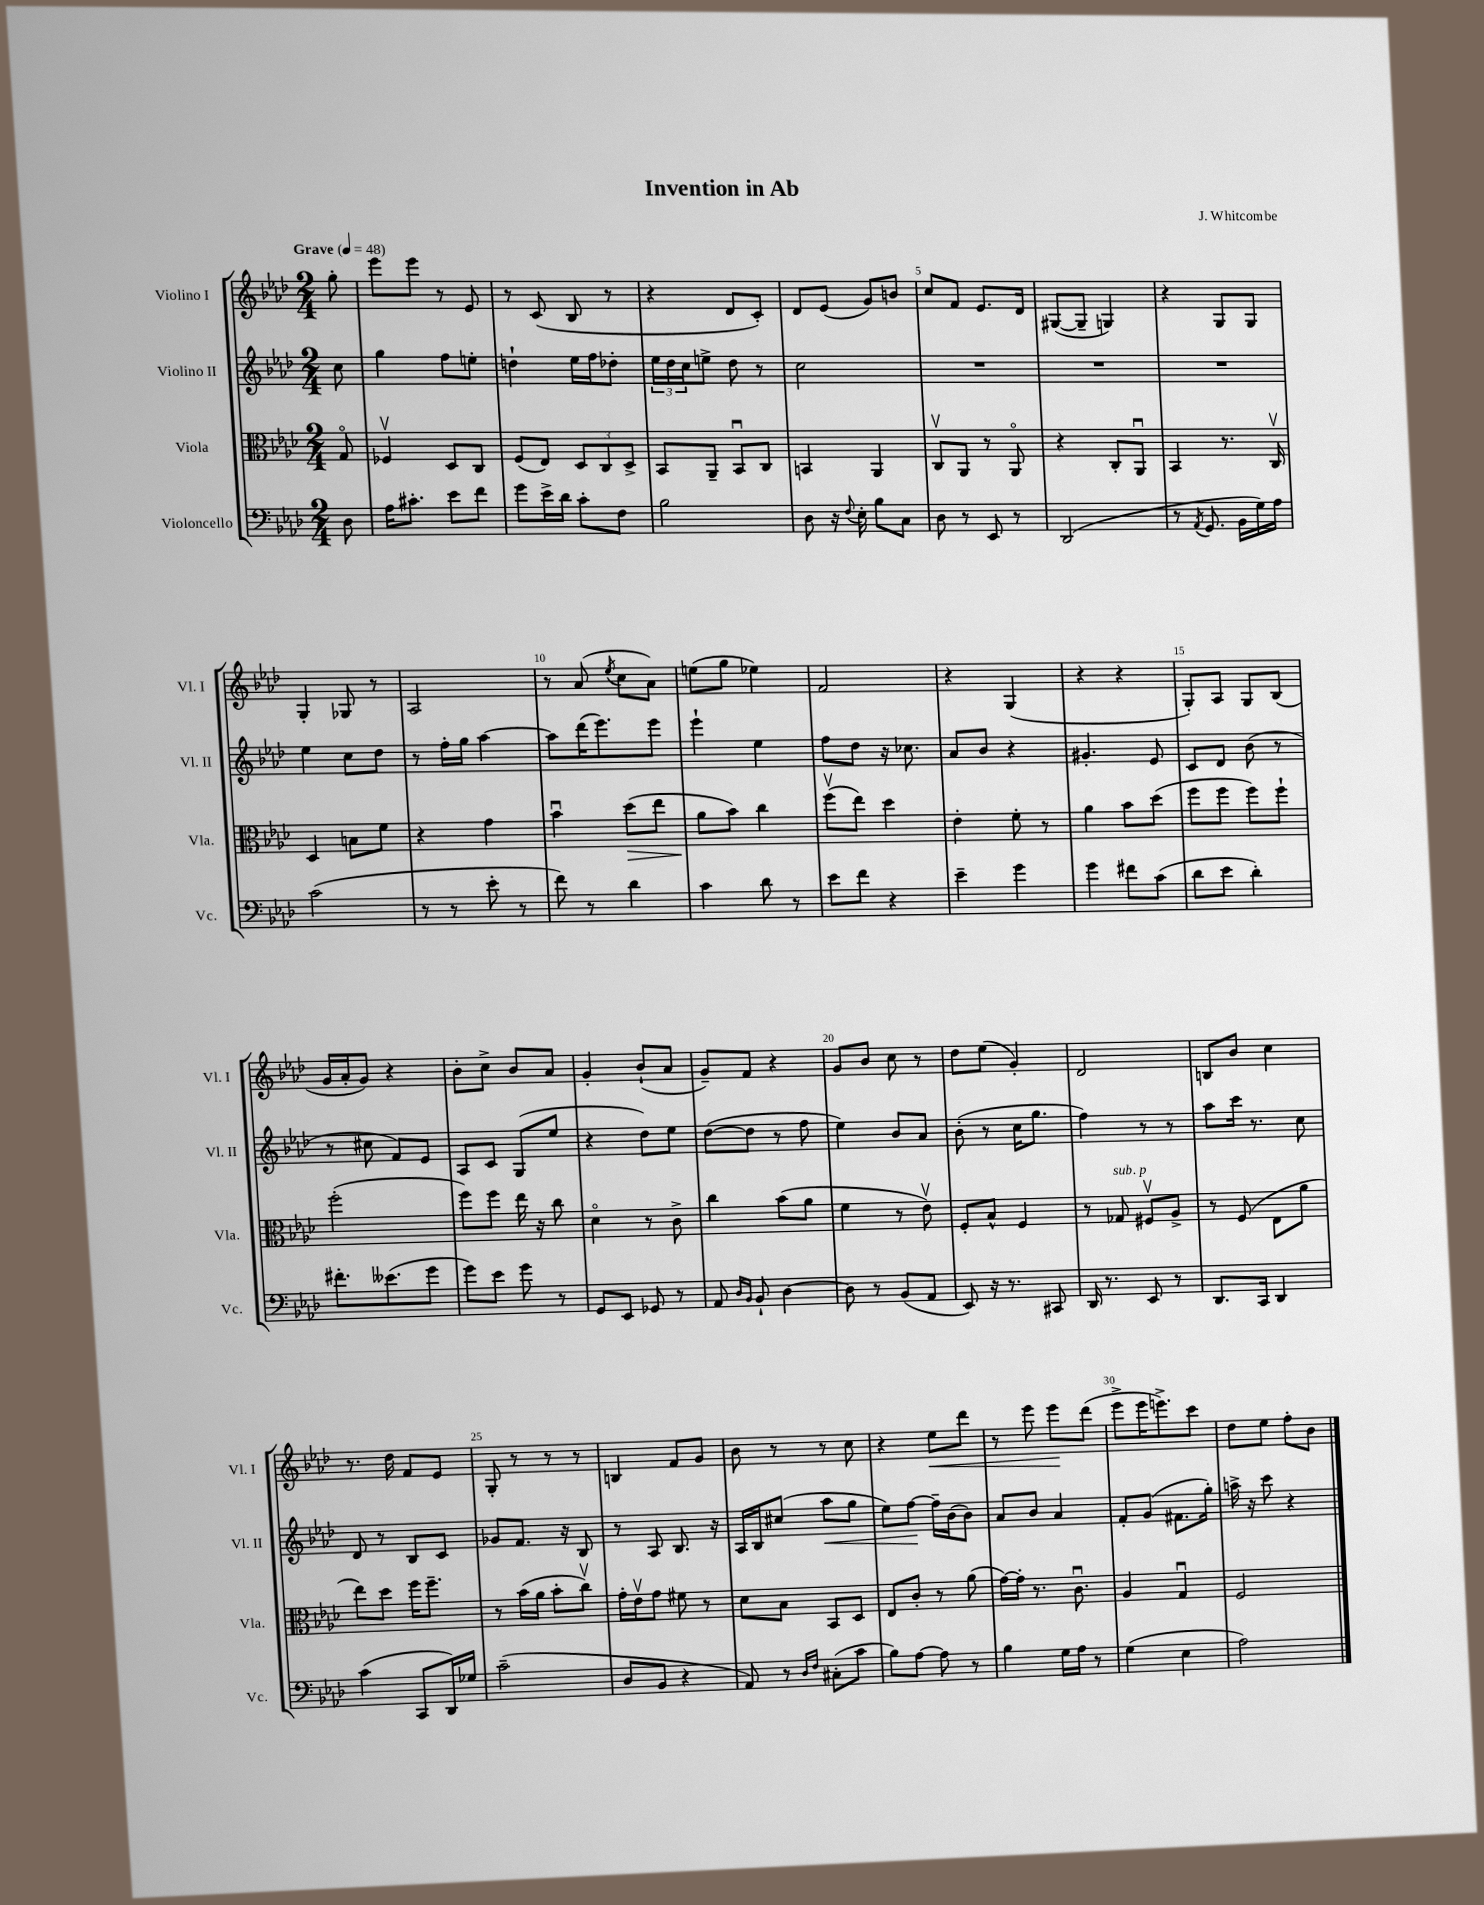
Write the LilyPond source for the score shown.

\header { title = "Invention in Ab" composer = "J. Whitcombe" }
<<
\new StaffGroup <<
\new Staff = "s0" \with { instrumentName = "Violino I" shortInstrumentName = "Vl. I" } {
    \clef treble \key aes \major \numericTimeSignature \time 2/4 \partial 8 \tempo "Grave" 4 = 48
    g''8-. |
    ees'''8 ees'''8 r8 ees'8 |
    r8 c'8( bes8 r8 |
    r4 des'8 c'8-.) |
    des'8 ees'8( g'8) b'8 |
    c''8 f'8 ees'8. des'16 |
    gis8~( gis8-- g4) |
    r4 g8 g8 |
    g4-. ges8 r8 |
    aes2 |
    r8 aes'8( \acciaccatura { ees''8 } c''8 aes'8) |
    e''8( g''8 ees''4) |
    f'2 |
    r4 g4( |
    r4 r4 |
    g8-.) aes8 g8 bes8( |
    g'16 aes'16-. g'8) r4 |
    bes'8-. c''8-> bes'8 aes'8 |
    g'4-. bes'8-!( aes'8 |
    g'8--) f'8 r4 |
    g'8 bes'8 c''8 r8 |
    des''8 ees''8( g'4-.) |
    des'2 |
    b8 bes'8 c''4 |
    r8. des''16 f'8 ees'8 |
    g8-. r8 r8 r8 |
    b4 f'8 g'8 |
    bes'8 r8 r8 c''8 |
    r4 ees''8\< des'''8 |
    r8 ees'''8 ees'''8\! des'''8( |
    ees'''8-> ees'''16 e'''8.->) c'''8 |
    des''8 ees''8 f''8-. bes'8 \bar "|." |
}
\new Staff = "s1" \with { instrumentName = "Violino II" shortInstrumentName = "Vl. II" } {
    \clef treble \key aes \major \numericTimeSignature \time 2/4 \partial 8
    c''8 |
    g''4 f''8 e''8-. |
    d''4-! ees''16 f''16 des''8-. |
    \tuplet 3/2 { ees''16 des''16 c''16 } e''8-> des''8 r8 |
    c''2 |
    R2 |
    R2 |
    R2 |
    ees''4 c''8 des''8 |
    r8 f''16-. g''16 aes''4~ |
    aes''8 des'''16( ees'''8.) ees'''8 |
    ees'''4-! ees''4 |
    f''8 des''8 r16 ces''8. |
    aes'8 bes'8 r4 |
    gis'4.-. ees'8 |
    c'8 des'8 bes'8( r8 |
    r8 cis''8 f'8) ees'8 |
    aes8 c'8 g8( ees''8 |
    r4 des''8) ees''8 |
    des''8~( des''8 r8 f''8 |
    ees''4) bes'8 aes'8 |
    bes'8-.( r8 c''16 g''8. |
    f''4) r8 r8 |
    aes''8 c'''16 r8. c''8 |
    des'8 r8 bes8 c'8 |
    ges'8 f'8. r16 bes8 |
    r8 aes8 bes8. r16 |
    aes16 bes16 cis''8( aes''8\< g''8 |
    ees''8) f''8~\! f''16-- bes'16( bes'8) |
    aes'8 bes'8 aes'4 |
    f'8-. g'8( fis'8. g''16-.) |
    a''16-> r16 c'''8 r4 \bar "|." |
}
\new Staff = "s2" \with { instrumentName = "Viola" shortInstrumentName = "Vla." } {
    \clef alto \key aes \major \numericTimeSignature \time 2/4 \partial 8
    g8\flageolet |
    fes4\upbow des8 c8 |
    f8( ees8) \tuplet 3/2 { des8 c8 des8-> } |
    bes,8 aes,8-- bes,8\downbow c8 |
    b,4 aes,4 |
    c8\upbow aes,8 r8 aes,8\flageolet |
    r4 c8-. aes,8\downbow |
    bes,4 r8. c16\upbow |
    des4 b8 f'8 |
    r4 g'4 |
    bes'4\downbow des''8\>( ees''8 |
    aes'8\! bes'8) c''4 |
    f''8\upbow( ees''8) des''4 |
    ees'4-. f'8-. r8 |
    aes'4 bes'8 des''8( |
    f''8 f''8 f''8) f''8-! |
    f''2-.( |
    f''8) f''8 ees''16 r16 c''8 |
    des'4\flageolet r8 c'8-> |
    c''4 bes'8( aes'8 |
    f'4 r8 ees'8\upbow) |
    f8-. bes8-^ f4 |
    r8 ges8^\markup { \italic "sub. p" } fis8\upbow aes8-> |
    r8 f8( ees8 aes'8 |
    ees''8) des''8 f''16 f''8.-- |
    r8 bes'16( aes'16 bes'8-. c''8\upbow) |
    g'16-. ees'16\upbow g'8 fis'8 r8 |
    des'8 bes8 bes,8 des8 |
    ees8 c'8-. r8 aes'8( |
    g'16~) g'16-. r8. c'8.\downbow |
    aes4 g4\downbow |
    f2 \bar "|." |
}
\new Staff = "s3" \with { instrumentName = "Violoncello" shortInstrumentName = "Vc." } {
    \clef bass \key aes \major \numericTimeSignature \time 2/4 \partial 8
    des8 |
    aes16 cis'8.-. ees'8 f'8 |
    g'8 ees'16-> des'16 c'8-. f8 |
    bes2 |
    des8 r16 \appoggiatura { f8 } ees16-. bes8 c8 |
    des8 r8 ees,8 r8 |
    des,2( |
    r8 \acciaccatura { aes,8 } g,8. bes,16 g16) aes16 |
    c'2( |
    r8 r8 ees'8-. r8 |
    f'8) r8 des'4 |
    c'4 des'8 r8 |
    ees'8 f'8 r4 |
    ees'4-- g'4 |
    g'4 fis'8 c'8( |
    des'8 ees'8 des'4-.) |
    fis'8.-. eeses'8.( g'8 |
    g'8) ees'8 g'8 r8 |
    g,8 ees,8 ges,8 r8 |
    aes,8 \grace { des16 bes,16 } bes,8-! des4~ |
    des8 r8 bes,8( aes,8 |
    ees,8) r16 r8. cis,8 |
    des,16 r8. ees,8 r8 |
    des,8. c,16 des,4 |
    c'4( c,8 des,16) ges16 |
    c'2--( |
    des8 bes,8 r4 |
    aes,8) r8 \grace { des16 f16 } cis8-.( c'8 |
    bes8) aes8~ aes8 r8 |
    bes4 g16 aes16 r8 |
    g4( ees4 |
    aes2) \bar "|." |
}
>>
>>
\layout { \context { \Score \override BarNumber.break-visibility = ##(#f #t #t) barNumberVisibility = #(every-nth-bar-number-visible 5) } }
